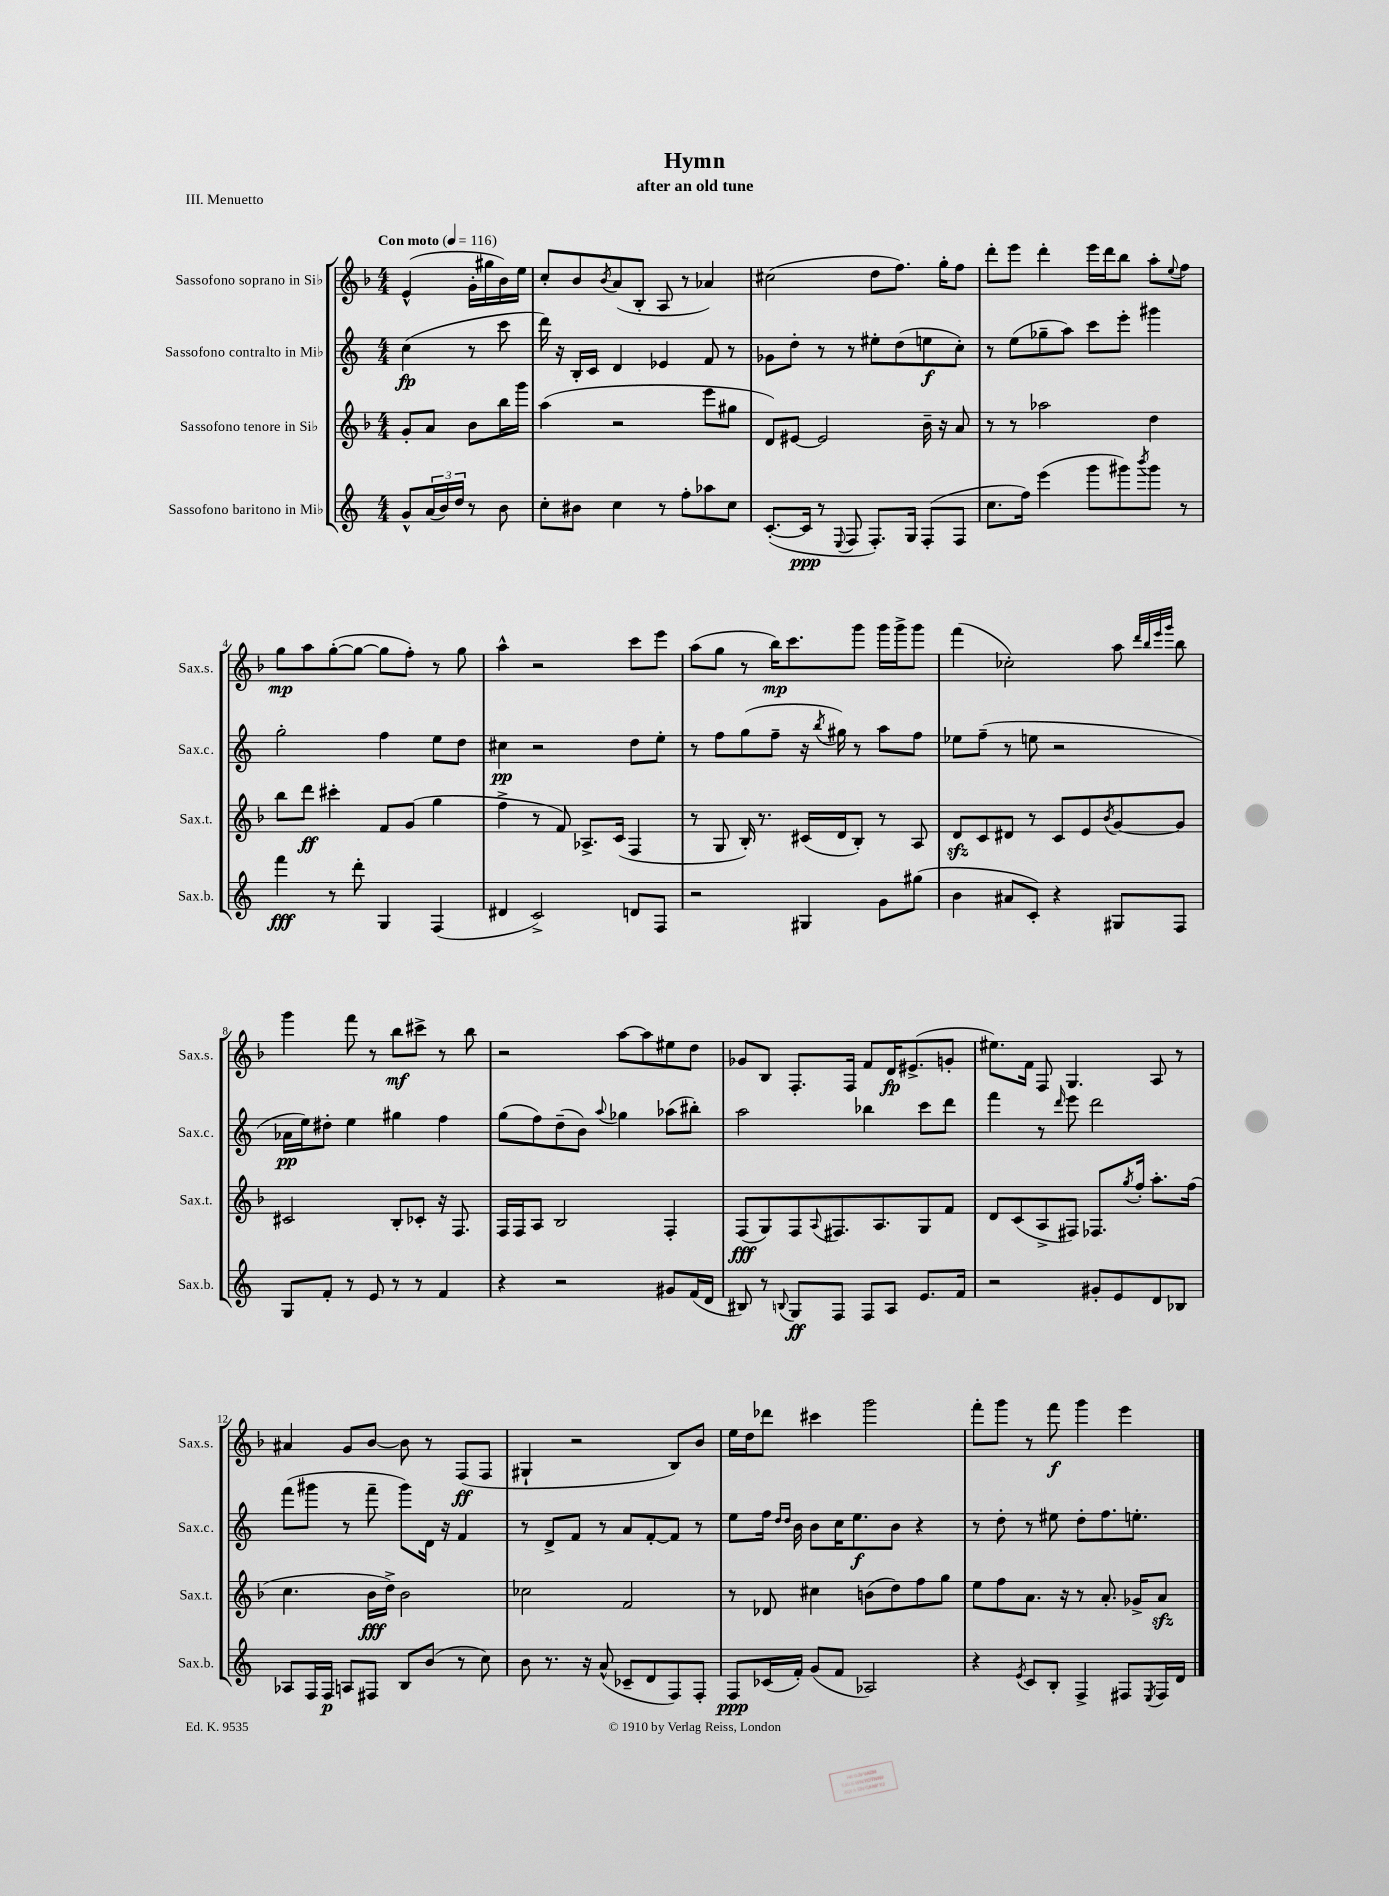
\header { title = "Hymn" subtitle = "after an old tune" piece = "III. Menuetto" }
<<
\new StaffGroup <<
\new Staff = "s0" \with { instrumentName = "Sassofono soprano in Sib" shortInstrumentName = "Sax.s." } {
    \clef treble \key f \major \numericTimeSignature \time 4/4 \partial 2 \tempo "Con moto" 4 = 116
    e'4-^( g'16-. gis''16 bes'16) e''16 |
    c''8-. bes'8 \acciaccatura { bes'8 } a'8( bes8-. a8 r8 aes'4) |
    cis''2( d''8 f''8.) g''16-. f''8 |
    d'''8-. e'''8 d'''4-. e'''16 d'''16 bes''8 a''8-. \appoggiatura { e''8 } f''8 |
    g''8\mp a''8 g''8~-.( g''8~ g''8 f''8-.) r8 g''8 |
    a''4-^ r2 c'''8 e'''8 |
    a''8( g''8 r8 bes''16\mp) c'''8. g'''8 g'''16 g'''16-> g'''8 |
    f'''4( ces''2-.) a''8 \grace { d'''32 bes''32 e'''32 g'''32 } bes''8 |
    g'''4 f'''8 r8 bes''8\mf cis'''8-> r8 bes''8 |
    r2 a''8~ a''8 eis''8 d''8 |
    ges'8 bes8 f8.-. f16 f'8 d'16\fp eis'8.->( g'8-. |
    eis''8.) f'16 f8 g4. a8 r8 |
    ais'4 g'8 bes'8~ bes'8 r8 f8\ff( f8 |
    gis4-! r2 bes8) bes'8 |
    e''16 d''16 des'''8 cis'''4 g'''2 |
    f'''8-. g'''8 r8 f'''8\f g'''4 e'''4 \bar "|." |
}
\new Staff = "s1" \with { instrumentName = "Sassofono contralto in Mib" shortInstrumentName = "Sax.c." } {
    \clef treble \key c \major \numericTimeSignature \time 4/4 \partial 2
    c''4\fp( r8 c'''8 |
    d'''16) r16 b16-. c'16 d'4 ees'4 f'8 r8 |
    ges'8 d''8-. r8 r8 eis''8-. d''8( e''8\f c''8-.) |
    r8 e''8( ges''8-- a''8) c'''8 e'''8-. gis'''4 |
    g''2-. f''4 e''8 d''8 |
    cis''4\pp r2 d''8 e''8-. |
    r8 f''8 g''8( f''8-- r16 \acciaccatura { b''8 } gis''16) r8 a''8 f''8 |
    ees''8 f''8--( r8 e''8 r2 |
    aes'16\pp e''16) dis''8-. e''4 gis''4 f''4 |
    g''8( f''8) d''8--( b'8) \appoggiatura { a''8 } ges''4 aes''8( bis''8-.) |
    a''2 bes''4 c'''8 d'''8 |
    f'''4 r8 \grace { d'''16 } e'''8 d'''2 |
    f'''8( gis'''8 r8 f'''8-- gis'''8) d'16 r16 f'4 |
    r8 d'8-> f'8 r8 a'8 f'8~-. f'8 r8 |
    e''8 f''16 \grace { d''16 d''16 } b'16 b'8 c''16 e''8.\f b'8 r4 |
    r8 d''8-. r8 eis''8 d''8-. f''8. e''8.-. \bar "|." |
}
\new Staff = "s2" \with { instrumentName = "Sassofono tenore in Sib" shortInstrumentName = "Sax.t." } {
    \clef treble \key f \major \numericTimeSignature \time 4/4 \partial 2
    g'8-. a'8 bes'8 bes''16 g'''16 |
    a''4( r2 e'''8 gis''8 |
    d'8) eis'8~ eis'2 bes'16-- r16 a'8 |
    r8 r8 aes''2 d''4 |
    bes''8 d'''8\ff cis'''4-. f'8 g'8( g''4 |
    f''4-> r8 f'8) aes8.-> c'16( f4 |
    r8 g8 bes16-.) r8. cis'16( d'16 bes8-.) r8 a8 |
    d'8\sfz c'8 dis'8 r8 c'8 e'8 \acciaccatura { bes'8 } g'8~ g'8 |
    cis'2 bes8-. ces'8-. r16 f8. |
    f16 f16 a8 bes2 f4-. |
    f8\fff( g8) f8 \appoggiatura { a8 } fis8. a8. g8 f'8 |
    d'8 c'8( a8-> fis8) fes8. \acciaccatura { g''8 } f''16-. a''8.-. f''16( |
    c''4. bes'16\fff d''16->) bes'2 |
    ces''2 f'2 |
    r8 des'8 cis''4 b'8( d''8) f''8 g''8 |
    e''8 f''8 a'8. r16 r8 a'8.-. ges'16-> a'8\sfz \bar "|." |
}
\new Staff = "s3" \with { instrumentName = "Sassofono baritono in Mib" shortInstrumentName = "Sax.b." } {
    \clef treble \key c \major \numericTimeSignature \time 4/4 \partial 2
    g'8-^ \tuplet 3/2 { a'16( b'16) d''16 } r8 b'8 |
    c''8-. bis'8 c''4 r8 f''8-. aes''8 c''8 |
    c'8.~-.( c'16\ppp r8 \appoggiatura { e8 } f8 f8.-.) g16 f8-.( f8 |
    c''8. f''16) e'''4( g'''8 gis'''8) \acciaccatura { b'''8 } gis'''8 r8 |
    f'''4\fff r8 d'''8-. g4 f4( |
    dis'4 c'2->) d'8 f8 |
    r2 gis4 g'8 gis''8( |
    b'4 ais'8 c'8-.) r4 gis8 f8 |
    g8 f'8-. r8 e'8 r8 r8 f'4 |
    r4 r2 gis'8 f'16( d'16 |
    bis8) r8 \appoggiatura { b8 } g8\ff f8 f8 a8 e'8. f'16 |
    r2 gis'8-. e'8 d'8 bes8 |
    aes8 f16 f16\p a8 fis8 b8 b'8( r8 c''8) |
    b'8 r8. r16 a'8-^( ces'8-- d'8 f8) f8-. |
    f8\ppp ces'16( f'16-.) g'8( f'8 aes2) |
    r4 \acciaccatura { e'8 } c'8 b8-. f4-> fis8 \acciaccatura { e8 } fis16 d'16 \bar "|." |
}
>>
>>
